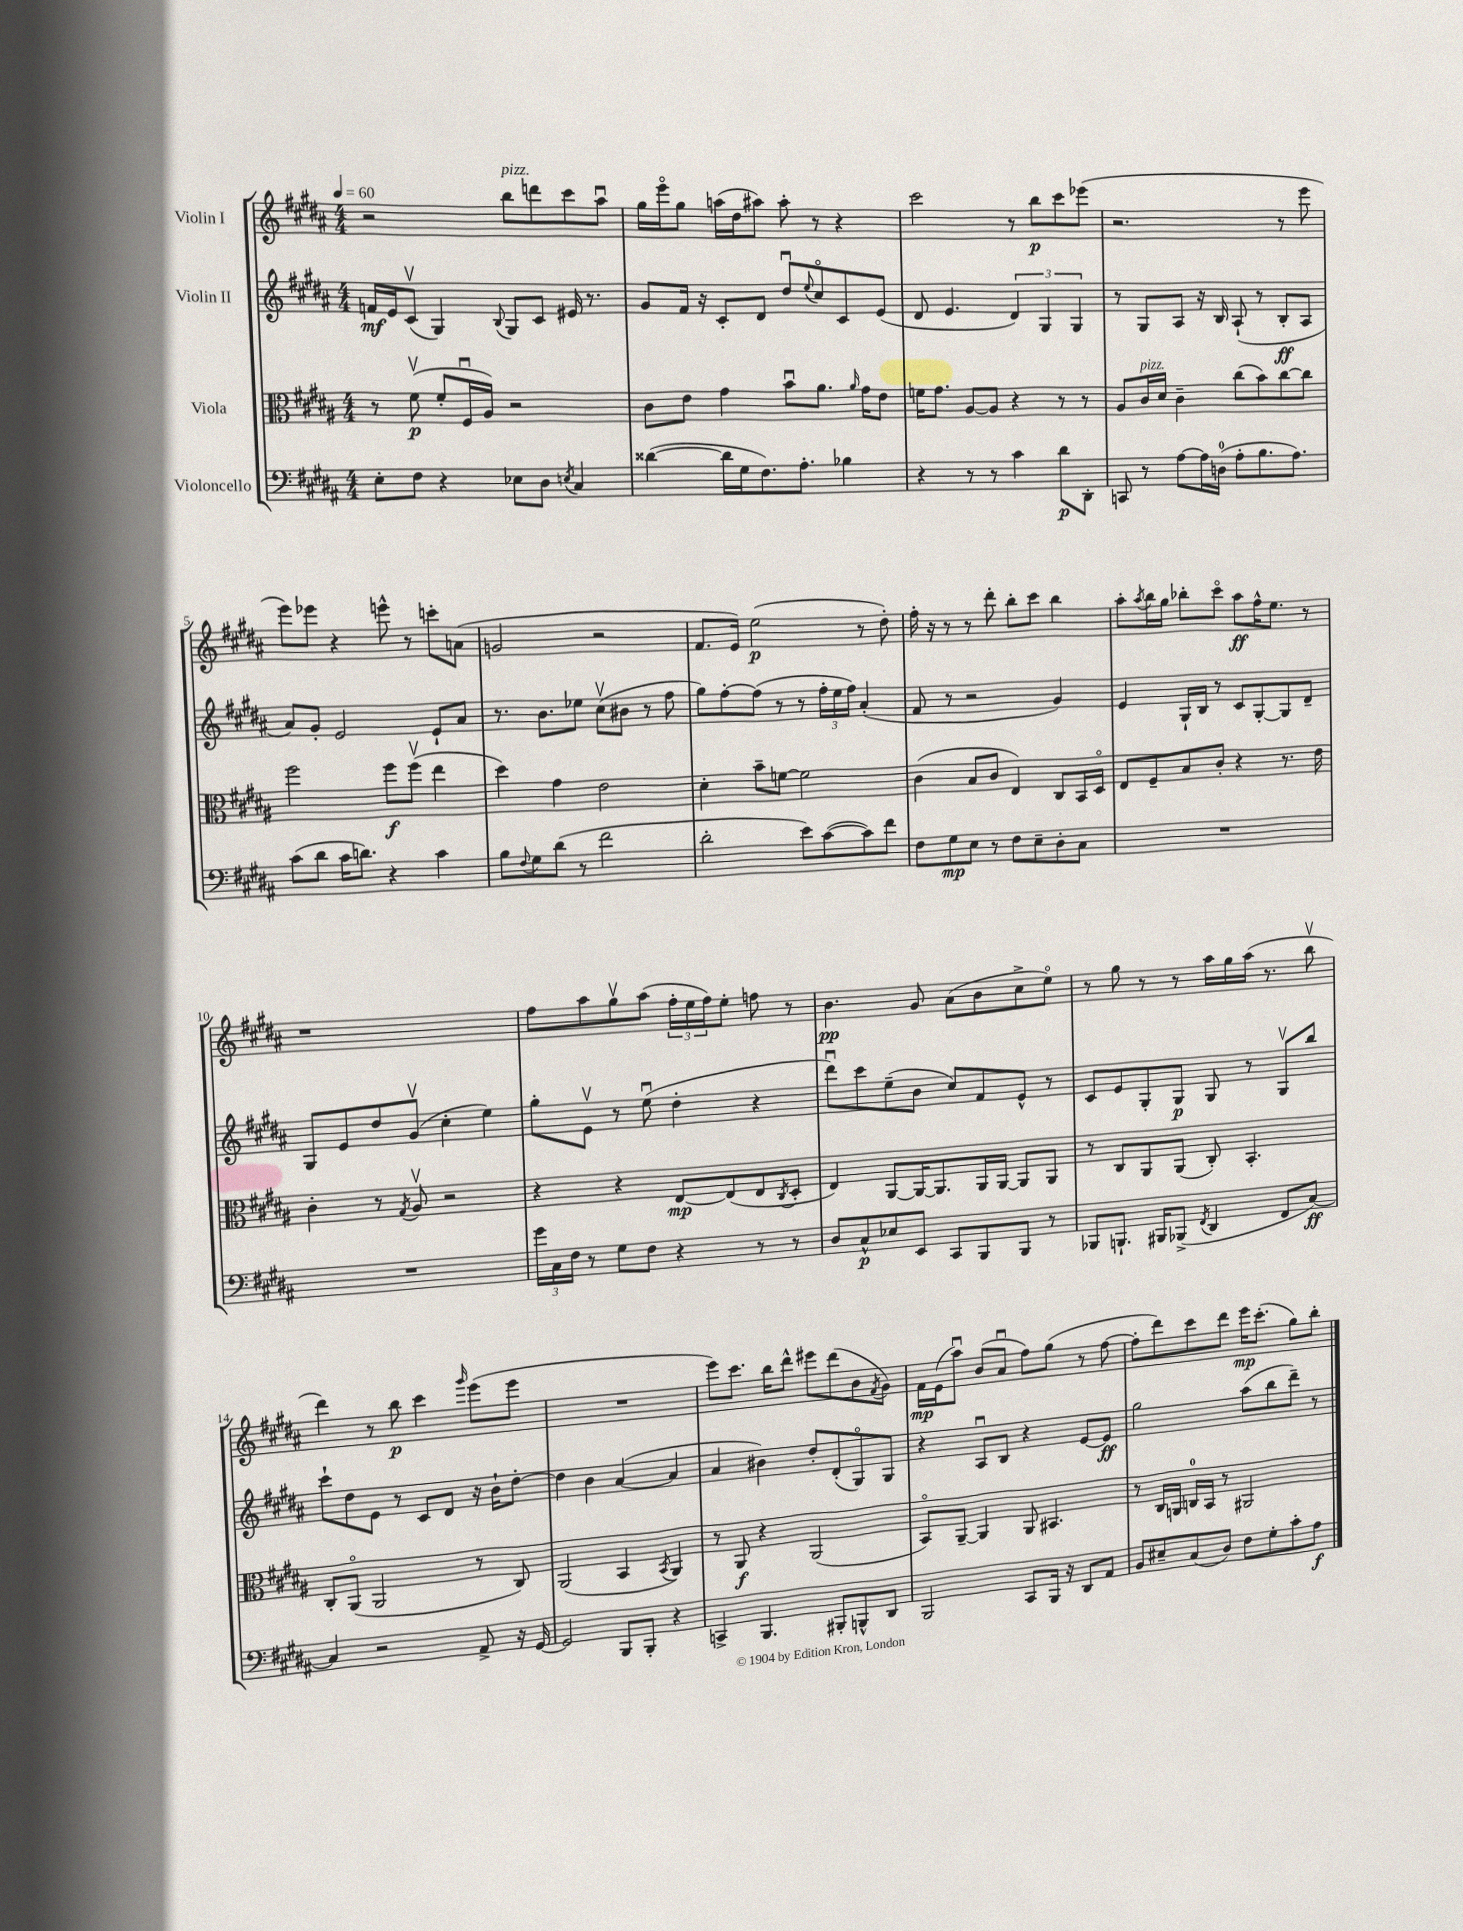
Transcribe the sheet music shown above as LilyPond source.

<<
\new StaffGroup <<
\new Staff = "s0" \with { instrumentName = "Violin I" } {
    \clef treble \key b \major \numericTimeSignature \time 4/4 \tempo 4 = 60
    r2 b''8^\markup { \italic "pizz." } d'''8 cis'''8 ais''8\downbow |
    gis''16 e'''16\flageolet gis''8 a''16( dis''16 ais''8) ais''8-. r8 r4 |
    cis'''2 r8 b''8\p cis'''8 ees'''8( |
    r2. r8 e'''8 |
    e'''8) ees'''8 r4 e'''8-^ r8 c'''8-. a'8( |
    g'2 r2 |
    fis'8. e'16) e''2\p( r8 dis''8-.) |
    fis''16-. r16 r8 r8 dis'''8-. b''8-. cis'''8 b''4 |
    ais''8-. \acciaccatura { ais''8 } b''16 gis''16 bes''8-. cis'''8\flageolet ais''8\ff fis''16-^ e''8. r8 |
    r1 |
    fis''8 ais''8 gis''8\upbow ais''8( \tuplet 3/2 { fis''16-. e''16 fis''16) } e''8-. f''8 r8 |
    b'4.\pp gis'8 ais'8( b'8 cis''8-> e''8\flageolet) |
    r8 gis''8 r8 r8 ais''16 gis''16 ais''16( r8. b''8\upbow |
    dis'''4) r8 b''8\p cis'''4 \grace { gis'''16 } e'''8( e'''8 |
    R1 |
    e'''8) cis'''8. b''16 dis'''8-^ eis'''8 dis'''8( b'8 \acciaccatura { fis'8 } gis'8) |
    fis'16\mp e'16( ais''8\downbow) b'8( ais'8\downbow fis''8) gis''8( r8 fis''8~ |
    fis''8-. dis'''8) cis'''8 dis'''8 e'''16\mp cis'''8.-.( gis''8) b''8-. \bar "|." |
}
\new Staff = "s1" \with { instrumentName = "Violin II" } {
    \clef treble \key b \major \numericTimeSignature \time 4/4
    f'16\mf e'16 cis'8\upbow( gis4) \appoggiatura { b8 } gis8 cis'8 eis'16 r8. |
    gis'8 fis'16 r16 cis'8-. dis'8 dis''8\downbow \appoggiatura { e''8 } cis''8\flageolet cis'8 e'8( |
    dis'8 e'4. \tuplet 3/2 { dis'4) gis4 gis4 } |
    r8 gis8 ais8 r16 b16 ais8-!( r8 b8-.\ff ais8 |
    ais'8) gis'8-. e'2 e'8-! ais'8 |
    r8. b'8. ees''8 cis''8\upbow( bis'8 r8 fis''8 |
    gis''8) fis''8~-. fis''8( r8 r8 \tuplet 3/2 { fis''16-. e''16 fis''16) } ais'4-.( |
    fis'8 r8 r2 gis'4) |
    e'4 gis16-! b16 r8 cis'8 gis8~-. gis8 dis'8-- |
    gis8 e'8 dis''8 gis'8\upbow( cis''4-. e''4) |
    gis''8-. e'8\upbow r8 e''8\downbow( dis''4-. r4 |
    dis'''8\downbow) cis'''8 e''8--( b'8 cis''8) fis'8 e'8-^ r8 |
    cis'8 e'8 gis8-. gis8\p gis8 r8 gis8\upbow b''8 |
    cis'''8-! dis''8 e'8 r8 cis'8 dis'8 r16 b'16-! dis''8~-. |
    dis''4 b'4 ais'4~( ais'4 |
    ais'4 bis'4) dis''8-. dis'8-.( gis8\flageolet) gis8 |
    r4 ais8\downbow b8 r4 e'8~ e'8\ff |
    gis''2 ais''8( b''8 dis'''8--) r8 \bar "|." |
}
\new Staff = "s2" \with { instrumentName = "Viola" } {
    \clef alto \key b \major \numericTimeSignature \time 4/4
    r8 fis'8\upbow\p( fis'8-. fis16\downbow ais16) r2 |
    cis'8 e'8 gis'4 b'8\downbow ais'8. \grace { ais'16 } gis'16 e'8 |
    f'16 gis'8. ais8~ ais8 r4 r8 r8 |
    ais8 cis'16^\markup { \italic "pizz." } dis'16 cis'4-- cis''8( b'8) cis''8~ cis''8 |
    fis''2 fis''8\f fis''8\upbow( e''4 |
    dis''4) gis'4 e'2 |
    dis'4-. b'8-- f'8~ f'2 |
    cis'4( b8 cis'8 e4) cis8 b,16 dis16\flageolet |
    e8 fis8-- b8 cis'8-. r4 r8. e'16 |
    cis'4-. r8 \acciaccatura { gis8 } ais8\upbow r2 |
    r4 r4 e8~\mp e8( e8 \acciaccatura { cis8 } dis8-. |
    e4) ais,8~ ais,16~ ais,8. ais,16 ais,16~ ais,8 ais,8 |
    r8 cis8 ais,8 ais,8( cis8-.) b,4.-. |
    cis8-. ais,8\flageolet( ais,2 r8 cis8) |
    ais,2( b,4 \acciaccatura { b,8 } ais,4) |
    r8 ais,8\f r4 ais,2( |
    b,8\flageolet) ais,8~-- ais,4 ais,8 bis,4. |
    r8 cis16 a,16 c16-0 b,16 r8 ais,2 \bar "|." |
}
\new Staff = "s3" \with { instrumentName = "Violoncello" } {
    \clef bass \key b \major \numericTimeSignature \time 4/4
    e8-. fis8 r4 ees8 dis8 \acciaccatura { e8 } cis4 |
    disis'4~( disis'16 gis16 fis8.) ais8.-. bes4 |
    r4 r8 r8 cis'4 dis'8\p dis,8-. |
    c,8 r8 ais8~ ais16 d16-0( ais8-. b8. ais8.) |
    cis'8( dis'8 cis'16 d'8.) r4 cis'4 |
    b8 \appoggiatura { fis8 } gis8 dis'8( r8 fis'2 |
    dis'2-. e'8) cis'8~( cis'8) fis'8 |
    fis8 gis8\mp e8 r8 fis8 e8-- dis8-. cis8 |
    R1 |
    R1 |
    \tuplet 3/2 { gis'16 cis16 fis16 } r8 gis8 fis8 r4 r8 r8 |
    dis8 cis8-^\p ees8 e,8 cis,8 b,,8 b,,8 r8 |
    bes,,8 b,,8.-! bis,,16 bes,,8->( \acciaccatura { fis,8 } dis,4 fis,8 cis8~\ff) |
    cis4 r2 ais,8-> r16 gis,16~ |
    gis,2 b,,8 b,,8-. r4 |
    c,4-> b,,4. bis,,8-. b,,8-^ dis,8 |
    b,,2 cis,8 b,,16 r16 dis,8 ais,8 |
    b,8 eis8-- cis8( dis8) fis8 gis8-. cis'8-. ais8\f \bar "|." |
}
>>
>>
